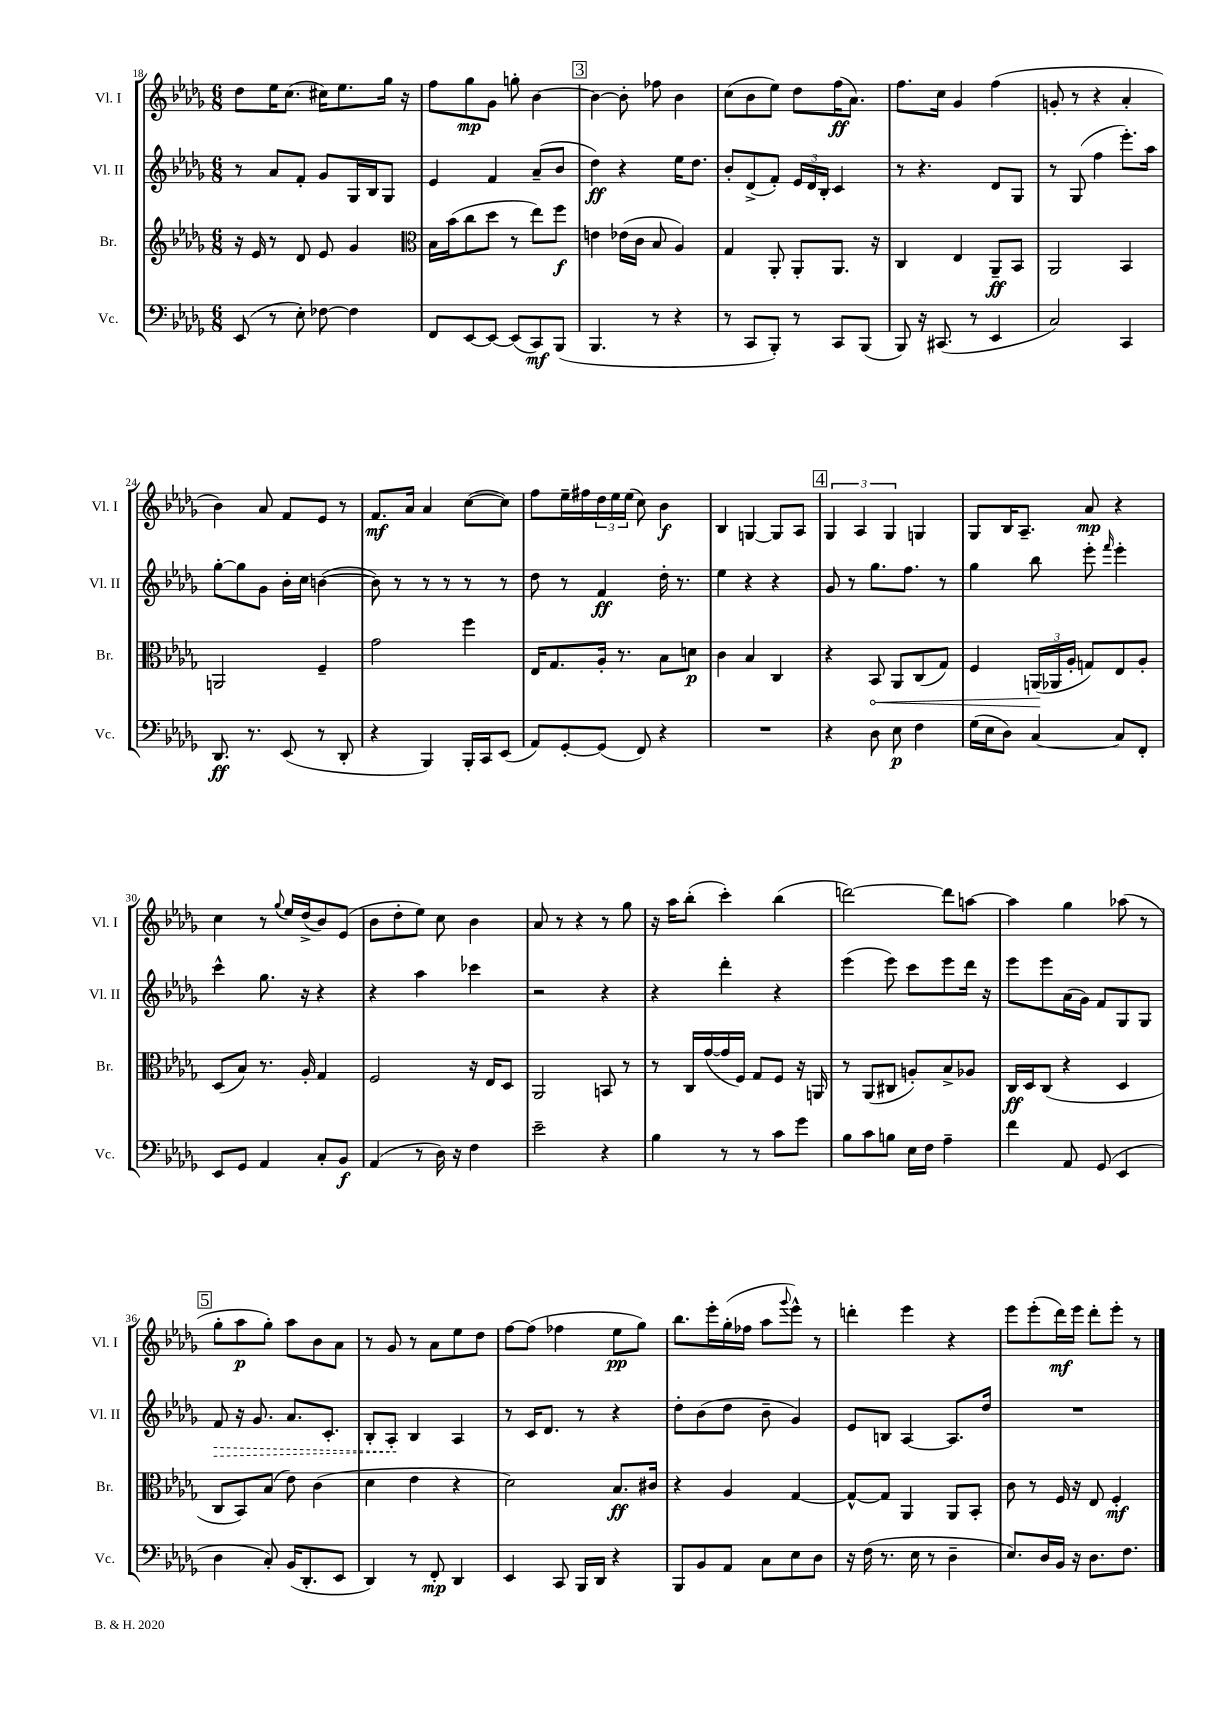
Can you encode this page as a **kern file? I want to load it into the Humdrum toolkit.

**kern	**dynam	**kern	**dynam	**kern	**dynam	**kern	**dynam
*part4	*part4	*part3	*part3	*part2	*part2	*part1	*part1
*staff4	*staff4	*staff3	*staff3	*staff2	*staff2	*staff1	*staff1
*I"Vc.	*	*I"Br.	*	*I"Vl. II	*	*I"Vl. I	*
*I'Vc.	*	*I'Br.	*	*I'Vl. II	*	*I'Vl. I	*
*clefF4	*	*clefG2	*	*clefG2	*	*clefG2	*
*k[b-e-a-d-g-]	*	*k[b-e-a-d-g-]	*	*k[b-e-a-d-g-]	*	*k[b-e-a-d-g-]	*
*M6/8	*	*M6/8	*	*M6/8	*	*M6/8	*
=18	=18	=18	=18	=18	=18	=18	=18
(8EE-/	.	16r	.	8r	.	8dd-\L	.
.	.	16e-/	.	.	.	.	.
8r	.	8r	.	8a-/L	.	16ee-\K	.
.	.	.	.	.	.	(8.cc\J	.
8E-'\)	.	8d-/	.	8f'/J	.	.	.
[8F-X\	.	8e-/	.	8g-/L	.	16cc#X\KL)	.
.	.	.	.	.	.	8.ee-\	.
4F-\]	.	4g-/	.	16G-/L	.	.	.
.	.	.	.	16B-/J	.	.	.
.	.	.	.	8G-/J	.	16gg-\Jk	.
.	.	.	.	.	.	16r	.
=19	=19	=19	=19	=19	=19	=19	=19
*	*	*clefC3	*	*	*	*	*
8FF/L	.	16B-\LL	.	4e-/	.	8ff\L	.
.	.	(16b-\J	.	.	.	.	.
[8EE-/	.	8cc\	.	.	.	8gg-\	mp
8EE-/J_	.	8dd-\J	.	4f/	.	8g-\J	.
(8EE-/L]	.	8r	.	.	.	8ggn'\	.
8CC/)	mf	8ee-\L)	.	(8a-~/L	.	[4b-\	.
(8BBB-/J	.	8ff\J	f	8b-/J	.	.	.
!!LO:REH:place=s1:t=3
=20	=20	=20	=20	=20	=20	=20	=20
4.BBB-/	.	4en\	.	4dd-\)	ff	4b-\_	.
.	.	(16e-X\LL	.	4r	.	8b-'\]	.
.	.	16c\JJ	.	.	.	.	.
8r	.	8B-/	.	.	.	8ff-X\	.
4r	.	4A-/)	.	16ee-\KL	.	4b-\	.
.	.	.	.	8.dd-\J	.	.	.
=21	=21	=21	=21	=21	=21	=21	=21
8r	.	4G-/	.	8b-'/L	.	(8cc\L	.
8CC/L	.	.	.	(8d-^/	.	8b-\	.
8BBB-'/J)	.	8AA-'/	.	8f'/J)	.	8ee-\J)	.
8r	.	8AA-'/L	.	24e-/LL	.	8dd-\L	.
.	.	.	.	24d-/	.	.	.
.	.	.	.	24B-'/JJ	.	.	.
8CC/L	.	8.AA-/J	.	4c/	.	(16ff\K	ff
.	.	.	.	.	.	8.a-\J)	.
(8BBB-/J	.	.	.	.	.	.	.
.	.	16r	.	.	.	.	.
=22	=22	=22	=22	=22	=22	=22	=22
8BBB-/)	.	4C/	.	8r	.	8.ff\L	.
16r	.	.	.	4.r	.	.	.
(8.CC#X/	.	.	.	.	.	16cc\Jk	.
.	.	4E-/	.	.	.	4g-/	.
8r	.	.	.	.	.	.	.
4EE-/	.	8AA-~/L	ff	8d-/L	.	(4ff\	.
.	.	8BB-/J	.	8G-/J	.	.	.
=23	=23	=23	=23	=23	=23	=23	=23
2C/)	.	2AA-/	.	8r	.	8gn'/	.
.	.	.	.	(8G-/	.	8r	.
.	.	.	.	4ff\	.	4r	.
4CC/	.	4BB-/	.	8.eee-'\L)	.	4a-'/	.
.	.	.	.	16aa-\Jk	.	.	.
!!LO:LB:g=z
=24	=24	=24	=24	=24	=24	=24	=24
8.DD-/	ff	2AAn/	.	[8gg-'\L	.	4b-\)	.
.	.	.	.	8gg-\]	.	.	.
8.r	.	.	.	.	.	.	.
.	.	.	.	8g-\J	.	8a-/	.
(8EE-/	.	.	.	16b-'\LL	.	8f/L	.
.	.	.	.	16cc\JJ	.	.	.
8r	.	4F~/	.	([4bn\	.	8e-/J	.
8DD-'/	.	.	.	.	.	8r	.
=25	=25	=25	=25	=25	=25	=25	=25
4r	.	2g-\	.	8b\])	.	8.f/L	mf
.	.	.	.	8r	.	.	.
.	.	.	.	.	.	16a-/Jk	.
4BBB-/)	.	.	.	8r	.	4a-/	.
.	.	.	.	8r	.	.	.
16BBB-'/LL	.	4ff\	.	8r	.	([8cc\L	.
16CC/J	.	.	.	.	.	.	.
(8EE-/J	.	.	.	8r	.	8cc\J])	.
=26	=26	=26	=26	=26	=26	=26	=26
8AA-/L)	.	16E-/KL	.	8dd-\	.	8ff\L	.
.	.	8.G-/	.	.	.	.	.
[8GG-'/	.	.	.	8r	.	16ee-~\L	.
.	.	.	.	.	.	16ff#X\	.
(8GG-/J]	.	16A-'/Jk	.	4f/	ff	24dd-\	.
.	.	.	.	.	.	24ee-\	.
.	.	8.r	.	.	.	.	.
.	.	.	.	.	.	(24ee-\JJ	.
8FF/)	.	.	.	.	.	8cc\)	.
4r	.	8B-\L	.	16dd-'\	.	4b-\	f
.	.	.	.	8.r	.	.	.
.	.	8dn\J	p	.	.	.	.
=27	=27	=27	=27	=27	=27	=27	=27
2.r	.	4c\	.	4ee-\	.	4B-/	.
.	.	4B-/	.	4r	.	[4Gn/	.
.	.	4C/	.	4r	.	8G/L]	.
.	.	.	.	.	.	8A-/J	.
!!LO:REH:place=s1:t=4
=28	=28	=28	=28	=28	=28	=28	=28
4r	.	4r	.	8g-/	.	6G-/	.
.	.	.	.	8r	.	.	.
.	.	.	.	.	.	6A-/	.
!	!	!	!LO:HP:b	!	!	!	!
8D-\	.	8BB-/	<	8.gg-\L	.	.	.
.	.	.	.	.	.	6G-/	.
8E-\	p	8AA-/L	.	.	.	.	.
.	.	.	.	8.ff\J	.	.	.
4F\	.	(8C/	.	.	.	4Gn/	.
.	.	8G-/J)	.	8r	.	.	.
=29	=29	=29	=29	=29	=29	=29	=29
(16G-\LL	.	4F/	.	4gg-\	.	8G-/L	.
16E-\J	.	.	.	.	.	.	.
8D-\J)	.	.	.	.	.	16B-/K	.
.	.	.	.	.	.	8.A-~/J	.
[4C/	.	(24AAn/LL	.	8bb-\	.	.	.
.	.	24AA-X/	[	.	.	.	.
.	.	24A-'/JJ	.	.	.	.	.
.	.	8Gn/L)	.	8eee-'\	.	8a-/	mp
.	.	.	.	16qqfff/	.	.	.
8C/L]	.	8E-/	.	4eee-'\	.	4r	.
8FF'/J	.	8A-'/J	.	.	.	.	.
!!LO:LB:g=z
=30	=30	=30	=30	=30	=30	=30	=30
8EE-/L	.	(8D-/L	.	4ccc^^\	.	4cc\	.
8GG-/J	.	8B-/J)	.	.	.	.	.
4AA-/	.	8.r	.	8.gg-\	.	8r	.
.	.	.	.	.	.	8qqgg-/	.
.	.	.	.	.	.	16ee-/LL	.
.	.	16A-'/	.	16r	.	(16dd-^/J	.
8C'/L	.	4G-/	.	4r	.	8b-/)	.
8BB-/J	f	.	.	.	.	(8e-/J	.
=31	=31	=31	=31	=31	=31	=31	=31
(4AA-/	.	2F/	.	4r	.	8b-\L	.
.	.	.	.	.	.	8dd-'\	.
8r	.	.	.	4aa-\	.	8ee-\J)	.
16D-\)	.	.	.	.	.	8cc\	.
16r	.	.	.	.	.	.	.
4F\	.	16r	.	4ccc-X\	.	4b-\	.
.	.	16E-/KL	.	.	.	.	.
.	.	8D-/J	.	.	.	.	.
=32	=32	=32	=32	=32	=32	=32	=32
2e-~\	.	2AA-/	.	2r	.	8a-/	.
.	.	.	.	.	.	8r	.
.	.	.	.	.	.	4r	.
4r	.	8BBn/	.	4r	.	8r	.
.	.	8r	.	.	.	8gg-\	.
=33	=33	=33	=33	=33	=33	=33	=33
4B-\	.	8r	.	4r	.	16r	.
.	.	.	.	.	.	16aa-\KL	.
.	.	16C/LL	.	.	.	(8bb-'\J	.
.	.	([16g-/	.	.	.	.	.
8r	.	16g-/]	.	4ddd-'\	.	4ccc'\)	.
.	.	16F/JJ)	.	.	.	.	.
8r	.	8G-/L	.	.	.	.	.
8c\L	.	8F/J	.	4r	.	(4bb-\	.
8g-\J	.	16r	.	.	.	.	.
.	.	16AAn/	.	.	.	.	.
=34	=34	=34	=34	=34	=34	=34	=34
8B-\L	.	8r	.	(4eee-\	.	[2dddn\)	.
8c\	.	(8AA-/L	.	.	.	.	.
8Bn\J	.	8C#X/J	.	8eee-\)	.	.	.
16E-\LL	.	8An'/L)	.	8ccc\L	.	.	.
16F\JJ	.	.	.	.	.	.	.
4A-~\	.	8B-^/	.	8eee-\	.	8ddd\L]	.
.	.	8A-X/J	.	16ddd-\Jk	.	[8aan\J	.
.	.	.	.	16r	.	.	.
=35	=35	=35	=35	=35	=35	=35	=35
4f\	.	16C/LL	ff	8eee-\L	.	4aa\]	.
.	.	16D-/J	.	.	.	.	.
.	.	(8C/J	.	8eee-\	.	.	.
8AA-/	.	4r	.	(16a-\L	.	4gg-\	.
.	.	.	.	16g-\JJ)	.	.	.
(8GG-/	.	.	.	8f/L	.	.	.
4EE-/	.	4D-/	.	8G-/	.	(8aa-X\	.
.	.	.	.	8G-/J	.	8r	.
!!LO:LB:g=z
!!LO:REH:place=s1:t=5
=36	=36	=36	=36	=36	=36	=36	=36
!	!	!	!	!	!LO:HP:b	!	!
4D-\	.	8C/L	.	8f/	>	8gg-'\L	.
.	.	8BB-/)	.	16r	.	8aa-\	p
.	.	.	.	8.g-/	.	.	.
8C'/)	.	(8B-/J	.	.	.	8gg-'\J)	.
(16BB-/KL	.	8e-\)	.	8.a-/L	.	8aa-\L	.
8.DD-'/	.	.	.	.	.	.	.
.	.	(4c\	.	.	.	8b-\	.
.	.	.	.	8.c'/J	.	.	.
8EE-/J	.	.	.	.	.	8a-\J	.
=37	=37	=37	=37	=37	=37	=37	=37
4DD-/)	.	4d-\	.	8B-'/L	.	8r	.
.	.	.	.	8A-'/J	.	8g-/	.
8r	.	4e-\	.	4B-/	]	8r	.
8FF'/	mp	.	.	.	.	8a-\L	.
4DD-/	.	4r	.	4A-/	.	8ee-\	.
.	.	.	.	.	.	8dd-\J	.
=38	=38	=38	=38	=38	=38	=38	=38
4EE-/	.	2d-\)	.	8r	.	[8ff\L	.
.	.	.	.	16c/KL	.	(8ff\J]	.
.	.	.	.	8.d-/J	.	.	.
8CC/	.	.	.	.	.	4ff-X\	.
16BBB-/LL	.	.	.	8r	.	.	.
16DD-/JJ	.	.	.	.	.	.	.
4r	.	8.B-/L	ff	4r	.	8ee-\L	pp
.	.	.	.	.	.	8gg-\J)	.
.	.	16c#X/Jk	.	.	.	.	.
=39	=39	=39	=39	=39	=39	=39	=39
8BBB-/L	.	4r	.	8dd-'\L	.	8.bb-\L	.
8BB-/	.	.	.	(8b-\	.	.	.
.	.	.	.	.	.	16eee-'\L	.
8AA-/J	.	4A-/	.	8dd-\J	.	(16gg-'\	.
.	.	.	.	.	.	16ff-X\JJ	.
8C\L	.	.	.	8b-~\	.	8aa-\L	.
.	.	.	.	.	.	8qqggg-/	.
8E-\	.	[4G-/	.	4g-/)	.	8eee-^^\J)	.
8D-\J	.	.	.	.	.	8r	.
=40	=40	=40	=40	=40	=40	=40	=40
16r	.	8G-^^/L_	.	8e-/L	.	4dddn'\	.
(16F\	.	.	.	.	.	.	.
8.r	.	8G-/J]	.	8Bn/J	.	.	.
.	.	4AA-/	.	[4A-/	.	4eee-\	.
16E-\	.	.	.	.	.	.	.
8r	.	.	.	.	.	.	.
4D-~\	.	8AA-/L	.	8.A-/L]	.	4r	.
.	.	8BB-'/J	.	.	.	.	.
.	.	.	.	16dd-/Jk	.	.	.
=41	=41	=41	=41	=41	=41	=41	=41
8.E-/L)	.	8c\	.	2.r	.	8eee-\L	.
.	.	8r	.	.	.	(8eee-'\	.
16D-/L	.	.	.	.	.	.	.
16BB-/JJ	.	16F/	.	.	.	16ddd-\L)	mf
16r	.	16r	.	.	.	16eee-\JJ	.
8.D-\L	.	8E-/	.	.	.	8ddd-'\L	.
.	.	4F'/	mf	.	.	8eee-'\J	.
8.F\J	.	.	.	.	.	.	.
.	.	.	.	.	.	8r	.
==	==	==	==	==	==	==	==
*-	*-	*-	*-	*-	*-	*-	*-
